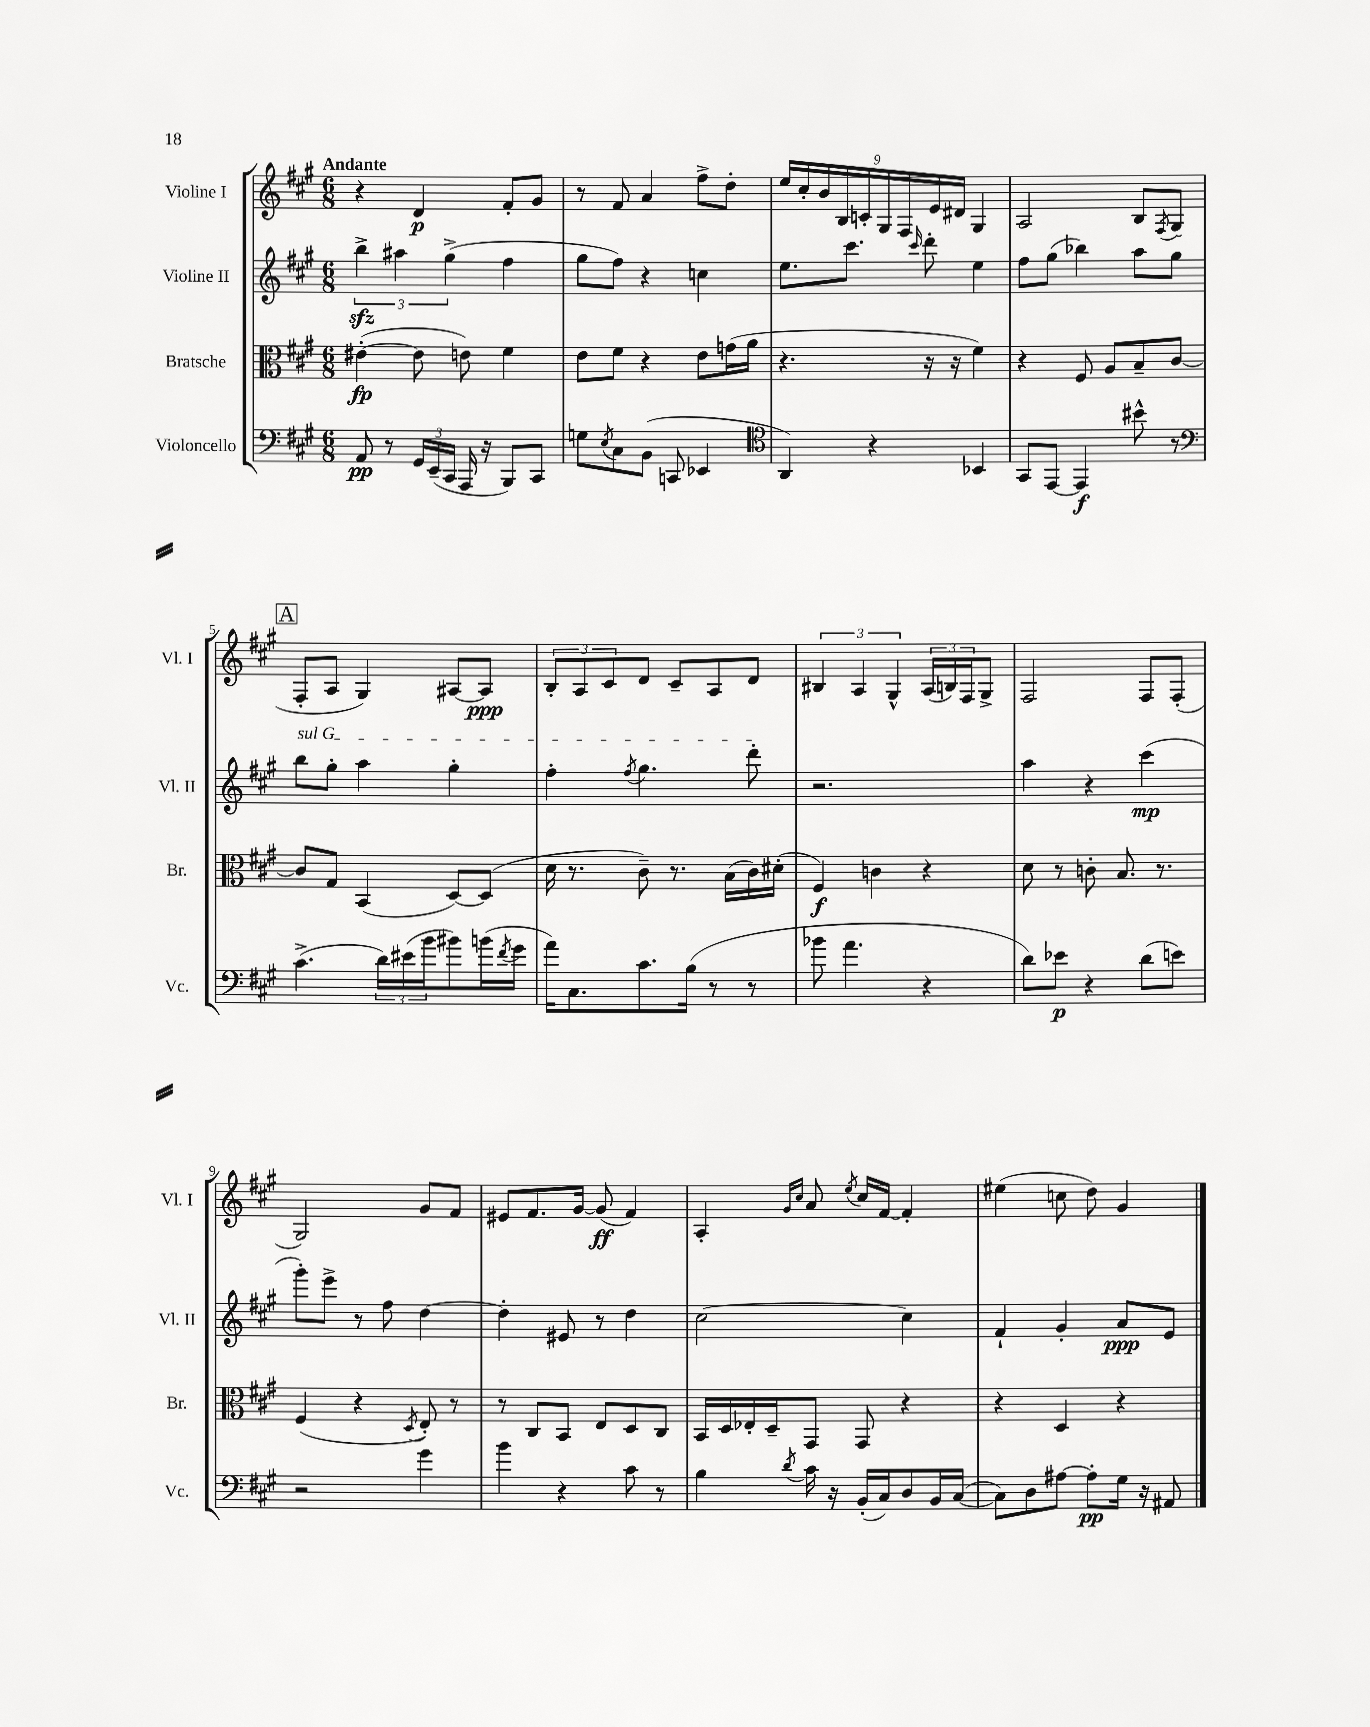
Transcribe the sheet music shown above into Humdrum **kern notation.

**kern	**kern	**kern	**kern
*staff4	*staff3	*staff2	*staff1
*clefF4	*clefC3	*clefG2	*clefG2
*k[f#c#g#]	*k[f#c#g#]	*k[f#c#g#]	*k[f#c#g#]
*M6/8	*M6/8	*M6/8	*M6/8
8AA	([4e#'	6bb^	4r
8r	.	.	.
.	.	6aa#	.
24GG#	8e#]	.	4d
(24EE~	.	.	.
24CC#	.	(6gg#^	.
16AAA	8e)	.	.
16r	.	.	.
8BBB)	4f#	4ff#	8f#'
8CC#	.	.	8g#
=	=	=	=
8G	8e	8gg#	8r
8qE	.	.	.
8C#	8f#	8ff#)	8f#
(8BB	4r	4r	4a
8CC	.	.	.
4EE-	8e	4cc	8ff#^
.	(16g	.	8dd'
.	16a	.	.
=	=	=	=
*clefC4	*	*	*
4AA)	4.r	8.ee	18ee
.	.	.	18cc#'
.	.	.	18b
.	.	.	18B
.	.	8.ccc#	.
.	.	.	18c'
4r	.	.	.
.	.	.	18G#
.	.	.	18F#
.	.	16qqccc#	.
.	16r	8ddd'	.
.	.	.	18e
.	16r	.	.
.	.	.	18d#
4BB-	4f#)	4ee	4G#
=	=	=	=
8GG#	4r	8ff#	2A
[8EE	.	(8gg#	.
4EE]	8F#	4bb-)	.
.	8A	.	.
8b#^^	8B~	8aa	8B
.	.	.	8qF#
8r	[8c#	8gg#	(8G#
=	=	=	=
*clefF4	*	*	*
(4.c#^	8c#]	8bb	8F#'
.	8G#	8gg#'	8A
.	(4BB	4aa	4G#)
24d)	.	.	.
(24e#	.	.	.
24b	.	.	.
8b#)	[8D)	4gg#'	[8A#
(16b	(8D]	.	8A#]
8qf#	.	.	.
16g#	.	.	.
=	=	=	=
16a)	16d	4ff#'	12B'
8.C#	8.r	.	.
.	.	.	12A
.	.	.	12c#
.	.	8qff#	.
8.c#	8c#~)	4.gg#	8d
.	8.r	.	8c#~
(16B	.	.	.
8r	.	.	8A
.	(16B	.	.
8r	16c#)	8ddd'	8d
.	(16d#'	.	.
=	=	=	=
8b-	4F#)	2.r	6B#
4.a	.	.	.
.	.	.	6A
.	4c	.	.
.	.	.	6G#^^
4r	4r	.	(24A
.	.	.	24B)
.	.	.	24F#
.	.	.	8G#^
=	=	=	=
8d)	8d	4aa	2F#
8e-	8r	.	.
4r	8c'	4r	.
.	8.B	.	.
(8d	.	(4ccc#	8F#
.	8.r	.	.
8e)	.	.	(8F#'
=	=	=	=
2r	(4F#	8ggg#')	2G#)
.	.	8eee^	.
.	4r	8r	.
.	.	8ff#	.
.	8qD	.	.
4g#	8E')	[4dd	8g#
.	8r	.	8f#
=	=	=	=
4b	8r	4dd']	8e#
.	8C#	.	8.f#
4r	8BB	8e#	.
.	.	.	[16g#
.	8E	8r	(8g#]
8c#	8D	4dd	4f#)
8r	8C#	.	.
=	=	=	=
4B	16BB	[2cc#	4A'
.	16D	.	.
.	16E-'	.	.
.	16D~	.	.
.	.	.	16qqg#
8qd	.	.	16qqcc#
16c#	8GG#	.	8a
16r	.	.	.
.	.	.	8qee
(16BB'	8GG#	.	16cc#
16C#)	.	.	[16f#
8D	4r	4cc#]	4f#']
16BB	.	.	.
([16C#	.	.	.
=	=	=	=
8C#])	4r	4f#`	(4ee#
8D	.	.	.
[8A#	4D	4g#'	8cc
8A#']	.	.	8dd)
16G#	4r	8a	4g#
16r	.	.	.
8AA#	.	8e	.
==	==	==	==
*-	*-	*-	*-
